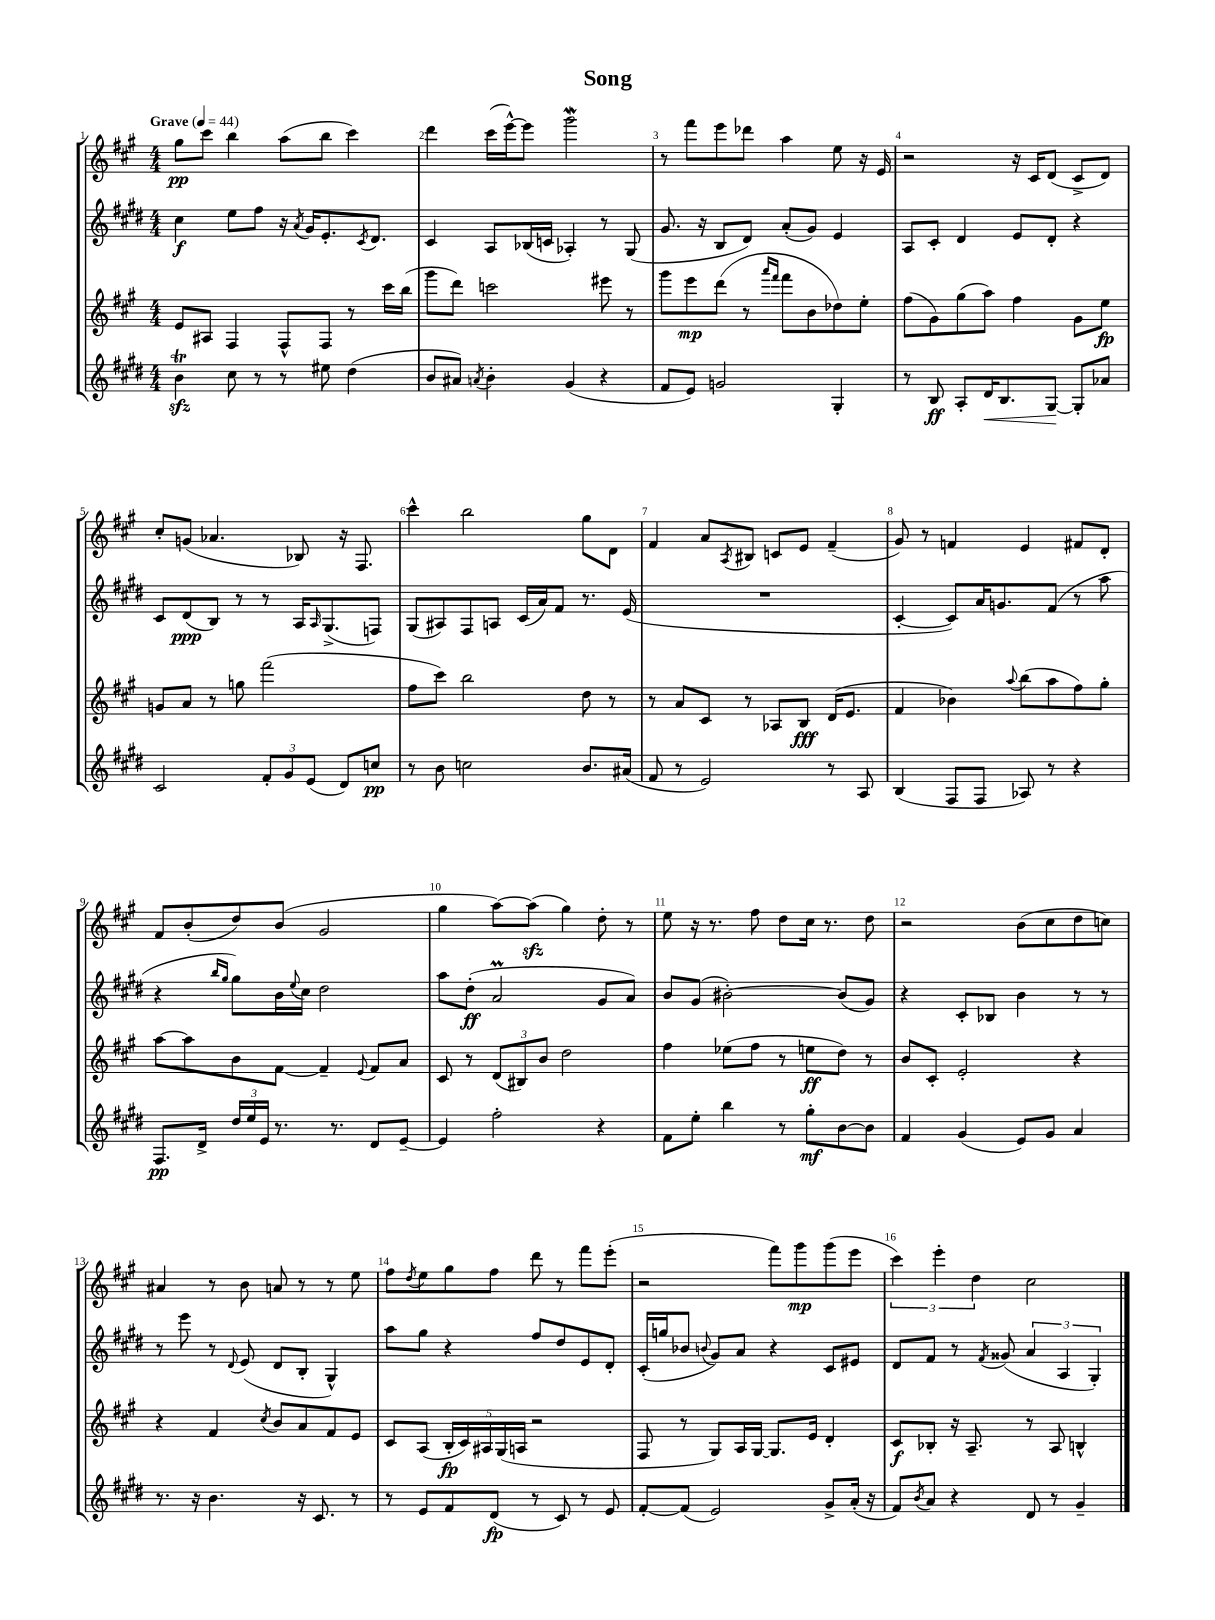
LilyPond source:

\header { title = "Song" }
<<
\new StaffGroup <<
\new Staff = "s0" {
    \clef treble \key a \major \numericTimeSignature \time 4/4 \tempo "Grave" 4 = 44
    gis''8\pp cis'''8 b''4 a''8( b''8 cis'''4) |
    d'''4 cis'''16( e'''16~-^) e'''8 gis'''2\mordent |
    r8 fis'''8 e'''8 des'''8 a''4 e''8 r16 e'16 |
    r2 r16 cis'16 d'8( cis'8-> d'8) |
    cis''8-. g'8( aes'4. bes8) r16 fis8. |
    cis'''4-^ b''2 gis''8 d'8 |
    fis'4 a'8 \acciaccatura { a8 } bis8 c'8 e'8 fis'4--( |
    gis'8) r8 f'4 e'4 fis'8 d'8-. |
    fis'8 b'8-.( d''8) b'8( gis'2 |
    gis''4 a''8~) a''8\sfz( gis''4) d''8-. r8 |
    e''8 r16 r8. fis''8 d''8 cis''16 r8. d''8 |
    r2 b'8( cis''8 d''8 c''8) |
    ais'4 r8 b'8 a'8 r8 r8 e''8 |
    fis''8 \acciaccatura { d''8 } e''8 gis''8 fis''8 d'''8 r8 fis'''8 e'''8-.( |
    r2 fis'''8) gis'''8\mp gis'''8( e'''8 |
    \tuplet 3/2 { cis'''4) e'''4-. d''4 } cis''2 \bar "|." |
}
\new Staff = "s1" {
    \clef treble \key e \major \numericTimeSignature \time 4/4
    cis''4\f e''8 fis''8 r16 \acciaccatura { a'8 } gis'16 e'8.-. \acciaccatura { cis'8 } dis'8. |
    cis'4 a8 bes16( c'16 aes4-.) r8 gis8( |
    gis'8. r16 b8 dis'8) a'8-.( gis'8) e'4 |
    a8 cis'8-. dis'4 e'8 dis'8-. r4 |
    cis'8 dis'8\ppp( b8) r8 r8 a16 \grace { a16 } gis8.->( f8) |
    gis8( ais8) fis8 a8 cis'16( a'16) fis'8 r8. e'16( |
    R1 |
    cis'4~-. cis'8) a'16 g'8. fis'8( r8 a''8 |
    r4 \grace { b''16 gis''16 } gis''8) b'16 \appoggiatura { e''8 } cis''16 dis''2 |
    a''8 dis''8-.\ff( a'2\prall gis'8 a'8) |
    b'8 gis'8( bis'2~-.) bis'8( gis'8) |
    r4 cis'8-. bes8 b'4 r8 r8 |
    r8 e'''8 r8 \appoggiatura { dis'8 } e'8( dis'8 b8-. gis4-^) |
    a''8 gis''8 r4 fis''8 dis''8 e'8 dis'8-. |
    cis'16-.( g''16 bes'8 \appoggiatura { b'8 } gis'8) a'8 r4 cis'8 eis'8 |
    dis'8 fis'8 r8 \acciaccatura { fis'8 } gisis'8( \tuplet 3/2 { a'4 a4 gis4-.) } \bar "|." |
}
\new Staff = "s2" {
    \clef treble \key a \major \numericTimeSignature \time 4/4
    e'8 ais8 fis4 fis8-^ fis8 r8 cis'''16 b''16( |
    gis'''8 d'''8) c'''2 eis'''8 r8 |
    gis'''8 e'''8\mp d'''8( r8 \grace { a'''16 fis'''16 } fis'''8 b'8 des''8) e''8-. |
    fis''8( gis'8) gis''8( a''8) fis''4 gis'8 e''8\fp |
    g'8 a'8 r8 g''8 fis'''2( |
    fis''8 cis'''8) b''2 d''8 r8 |
    r8 a'8 cis'8 r8 aes8 b8\fff d'16( e'8. |
    fis'4 bes'4) \appoggiatura { a''8 } b''8( a''8 fis''8) gis''8-. |
    a''8~ a''8 b'8 fis'8~ fis'4-- \appoggiatura { e'8 } fis'8 a'8 |
    cis'8 r8 \tuplet 3/2 { d'8( bis8) b'8 } d''2 |
    fis''4 ees''8( fis''8 r8 e''8\ff d''8) r8 |
    b'8 cis'8-. e'2-. r4 |
    r4 fis'4 \acciaccatura { cis''8 } b'8 a'8 fis'8 e'8 |
    cis'8 a8( \tuplet 5/4 { b16-.\fp cis'16) ais16 gis16( a16 } r2 |
    fis8 r8 gis8) a16 gis16~ gis8. e'16 d'4-. |
    cis'8\f bes8-. r16 a8.-- r8 a8 b4-^ \bar "|." |
}
\new Staff = "s3" {
    \clef treble \key e \major \numericTimeSignature \time 4/4
    b'4\trill\sfz cis''8 r8 r8 eis''8 dis''4( |
    b'8 ais'8) \acciaccatura { a'8 } b'4-. gis'4( r4 |
    fis'8 e'8) g'2 gis4-. |
    r8 b8\ff a8-. dis'16\< b8. gis8~\! gis8-. aes'8 |
    cis'2 \tuplet 3/2 { fis'8-. gis'8 e'8( } dis'8) c''8\pp |
    r8 b'8 c''2 b'8. ais'16( |
    fis'8 r8 e'2) r8 a8 |
    b4( fis8 fis8 aes8) r8 r4 |
    fis8.\pp dis'16-> \tuplet 3/2 { dis''16 e''16 e'16 } r8. r8. dis'8 e'8~-- |
    e'4 fis''2-. r4 |
    fis'8 e''8-. b''4 r8 gis''8-.\mf b'8~ b'8 |
    fis'4 gis'4( e'8) gis'8 a'4 |
    r8. r16 b'4. r16 cis'8. r8 |
    r8 e'8 fis'8 dis'8\fp( r8 cis'8) r8 e'8 |
    fis'8~-. fis'8( e'2) gis'8-> a'16-.( r16 |
    fis'8) \acciaccatura { b'8 } a'8 r4 dis'8 r8 gis'4-- \bar "|." |
}
>>
>>
\layout { \context { \Score \override BarNumber.break-visibility = ##(#f #t #t) barNumberVisibility = #all-bar-numbers-visible } }
